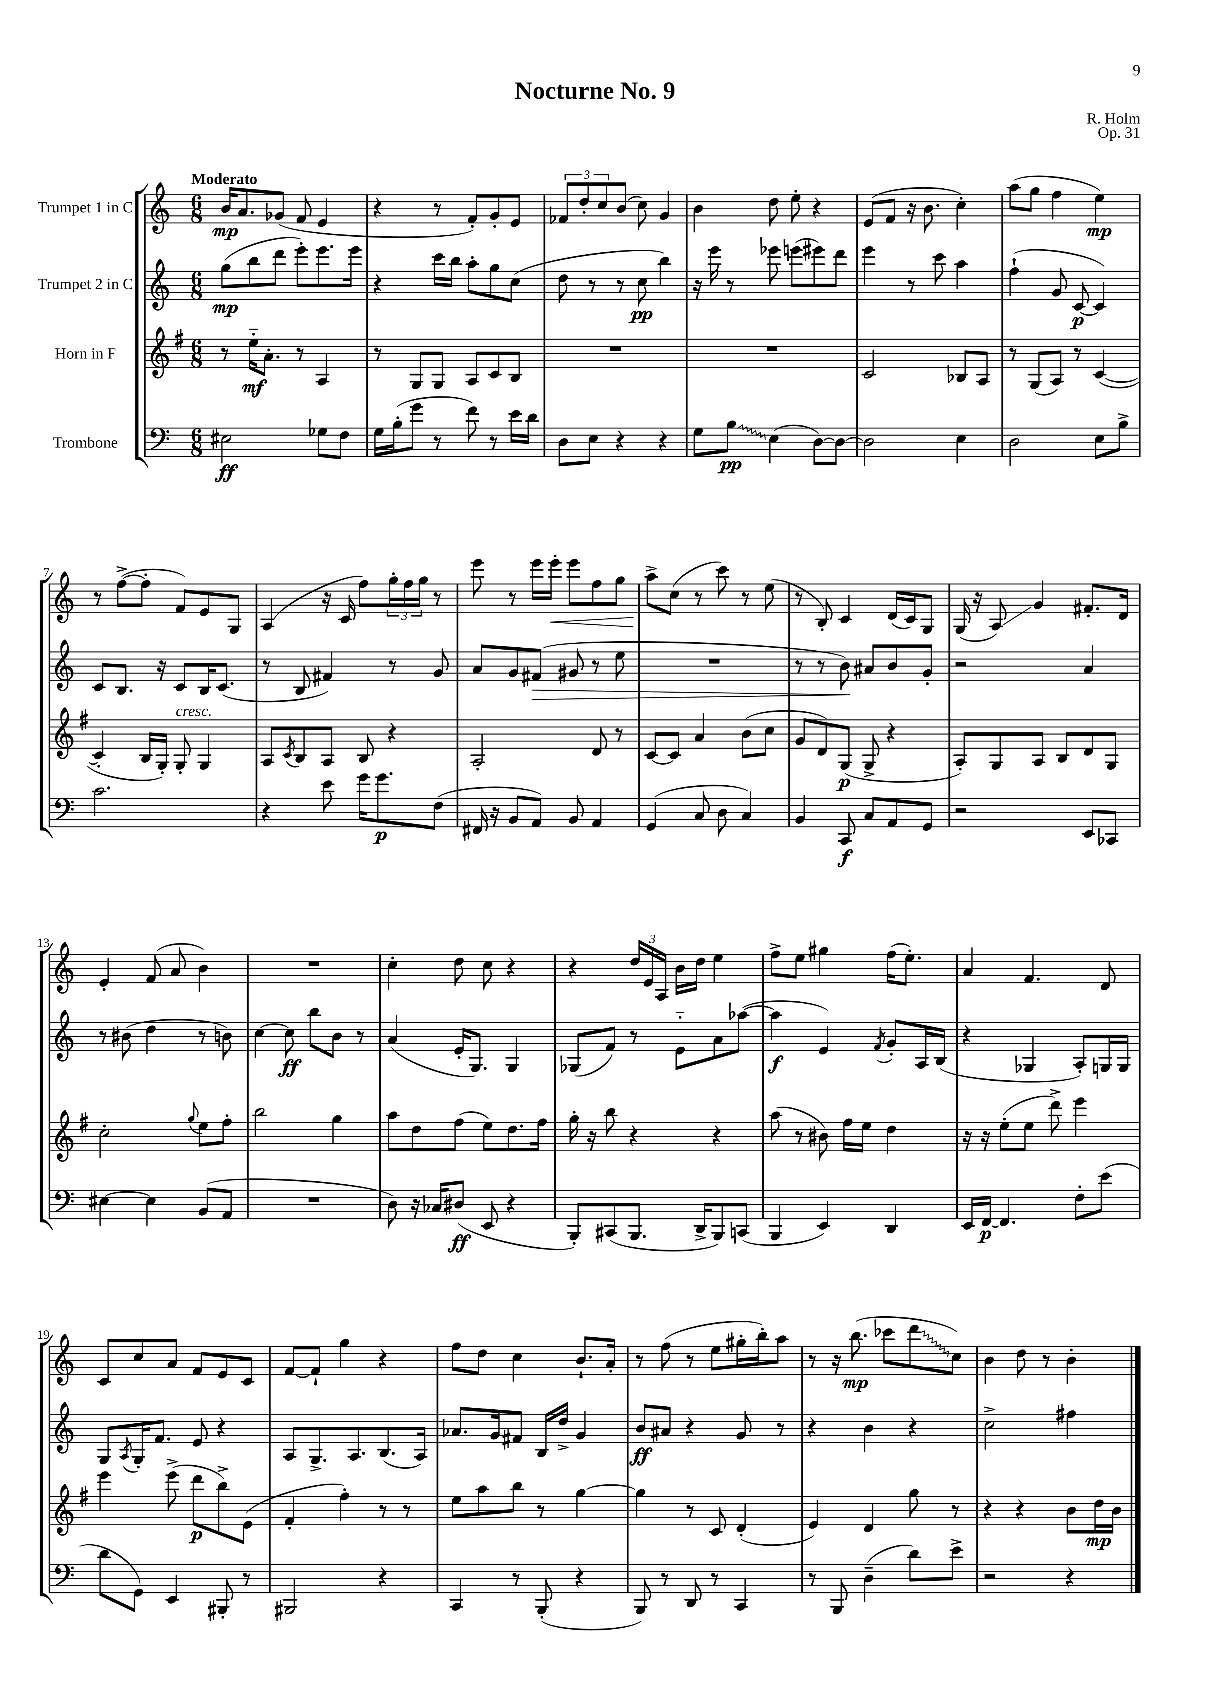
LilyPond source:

\header { title = "Nocturne No. 9" composer = "R. Holm" opus = "Op. 31" }
<<
\new StaffGroup <<
\new Staff = "s0" \with { instrumentName = "Trumpet 1 in C" } {
    \clef treble \key c \major \numericTimeSignature \time 6/8 \tempo "Moderato"
    b'16\mp a'8. ges'8( f'8 e'4 |
    r4 r8 f'8-.) g'8-. e'8 |
    \tuplet 3/2 { fes'8 d''8-. c''8 } b'8( c''8) g'4 |
    b'4 d''8 e''8-. r4 |
    e'8( f'8 r16 b'8. c''4-.) |
    a''8( g''8 f''4 e''4\mp) |
    r8 f''8~->( f''8-. f'8) e'8 g8 |
    a4( r16 c'16 f''8) \tuplet 3/2 { g''16-. f''16 g''16 } r8 |
    e'''8 r8 e'''16 e'''16-.\< e'''8 f''8 g''8 |
    a''8->\! c''8( r8 c'''8) r8 e''8( |
    r8 b8-.) c'4 d'16( c'16) g8 |
    g16( r16 a8\glissando) g'4 fis'8.-. d'16 |
    e'4-. f'8( a'8 b'4) |
    R2. |
    c''4-. d''8 c''8 r4 |
    r4 \tuplet 3/2 { d''16 e'16 a16 } b'16 d''16 e''4 |
    f''8-> e''8 gis''4 f''16( e''8.-.) |
    a'4 f'4. d'8 |
    c'8 c''8 a'8 f'8 e'8 c'8 |
    f'8~ f'8-! g''4 r4 |
    f''8 d''8 c''4 b'8.-! a'16-. |
    r8 f''8( r8 e''8 gis''16-. b''16-.) a''8 |
    r8 r16 b''8.\mp( ces'''8 \once \override Glissando.style = #'zigzag d'''8\glissando c''8) |
    b'4 d''8 r8 b'4-. \bar "|." |
}
\new Staff = "s1" \with { instrumentName = "Trumpet 2 in C" } {
    \clef treble \key c \major \numericTimeSignature \time 6/8
    g''8\mp( b''8 d'''8 e'''8-.) e'''8. e'''16 |
    r4 c'''16 b''16 a''8-. g''8 c''8( |
    d''8 r8 r8 c''8\pp b''4) |
    r16 e'''16 r8 ees'''8 e'''8( eis'''8) d'''8 |
    e'''4 r8 c'''8 a''4 |
    f''4-!( g'8 c'8~\p c'4) |
    c'8 b8. r16 c'8 b16 c'8.( |
    r8 b8 fis'4) r8 g'8 |
    a'8 g'8 fis'8\>( gis'8 r8 e''8 |
    R2. |
    r8 r8 b'8\!) ais'8 b'8 g'8-. |
    r2 a'4 |
    r8 bis'8( d''4 r8 b'8) |
    c''4~ c''8\ff b''8 b'8 r8 |
    a'4( e'16-. g8.) g4 |
    ges8( f'8) r8 e'8-_ a'8 aes''8~( |
    aes''4\f e'4) \acciaccatura { f'8 } g'8-. a16 b16( |
    r4 ges4 a8-.) g16 g16 |
    g8 \acciaccatura { a8 } g16-. f'8. e'8 r4 |
    a8 g8.-> a8. b8.( a16) |
    aes'8. g'16 fis'8 b16 d''16-> g'4 |
    b'8\ff ais'8 r4 g'8 r8 |
    r4 b'4 r4 |
    c''2-> fis''4 \bar "|." |
}
\new Staff = "s2" \with { instrumentName = "Horn in F" } {
    \clef treble \key g \major \numericTimeSignature \time 6/8
    r8 e''16-_\mf a'8.-. r8 a4 |
    r8 g8 g8 a8 c'8 b8 |
    R2. |
    R2. |
    c'2 bes8 a8 |
    r8 g8( a8) r8 c'4~( |
    c'4-. b16 g16-.) g8-.^\markup { \italic "cresc." } g4 |
    a8 \acciaccatura { c'8 } b8 a8 b8 r4 |
    a2-. d'8 r8 |
    c'8~ c'8 a'4 b'8( c''8 |
    g'8 d'8) g8\p( g8-> r4 |
    a8-.) g8 a8 b8 d'8 g8 |
    c''2-. \appoggiatura { g''8 } e''8 fis''8-. |
    b''2 g''4 |
    a''8 d''8 fis''8( e''8) d''8. fis''16 |
    g''16-. r16 b''8 r4 r4 |
    a''8( r8 bis'8) fis''16 e''16 d''4 |
    r16 r16 e''8-.( e''8 d'''8->) e'''4 |
    e'''4 e'''8->( d'''8\p b''8->) e'8( |
    fis'4-. fis''4-.) r8 r8 |
    e''8 a''8 b''8 r8 g''4~ |
    g''4 r8 c'8 d'4-.( |
    e'4) d'4 g''8 r8 |
    r4 r4 b'8 d''16\mp b'16 \bar "|." |
}
\new Staff = "s3" \with { instrumentName = "Trombone" } {
    \clef bass \key c \major \numericTimeSignature \time 6/8
    eis2\ff ges8 f8 |
    g16 b16-.( g'8 r8 f'8) r8 e'16 d'16 |
    d8 e8 r4 r4 |
    g8 \once \override Glissando.style = #'zigzag b8\glissando\pp e4( d8~) d8~ |
    d2 e4 |
    d2 e8 b8-> |
    c'2. |
    r4 e'8 g'16 g'8.\p f8( |
    fis,16 r16 b,8 a,8) b,8 a,4 |
    g,4( c8 d8 c4) |
    b,4 c,8\f c8 a,8 g,8 |
    r2 e,8 ces,8 |
    eis4~ eis4 b,8( a,8 |
    R2. |
    d8) r16 ces16 dis8\ff( e,8 r4 |
    b,,8-.) cis,8( b,,8. d,16-> b,,8) c,8( |
    b,,4 e,4) d,4 |
    e,16 f,16~\p f,4. f8-. e'8( |
    d'8 g,8) e,4 bis,,8-. r8 |
    bis,,2 r4 |
    c,4 r8 b,,8-.( r4 |
    b,,8) r8 d,8 r8 c,4 |
    r8 b,,8 d4--( d'8) e'8-> |
    r2 r4 \bar "|." |
}
>>
>>
